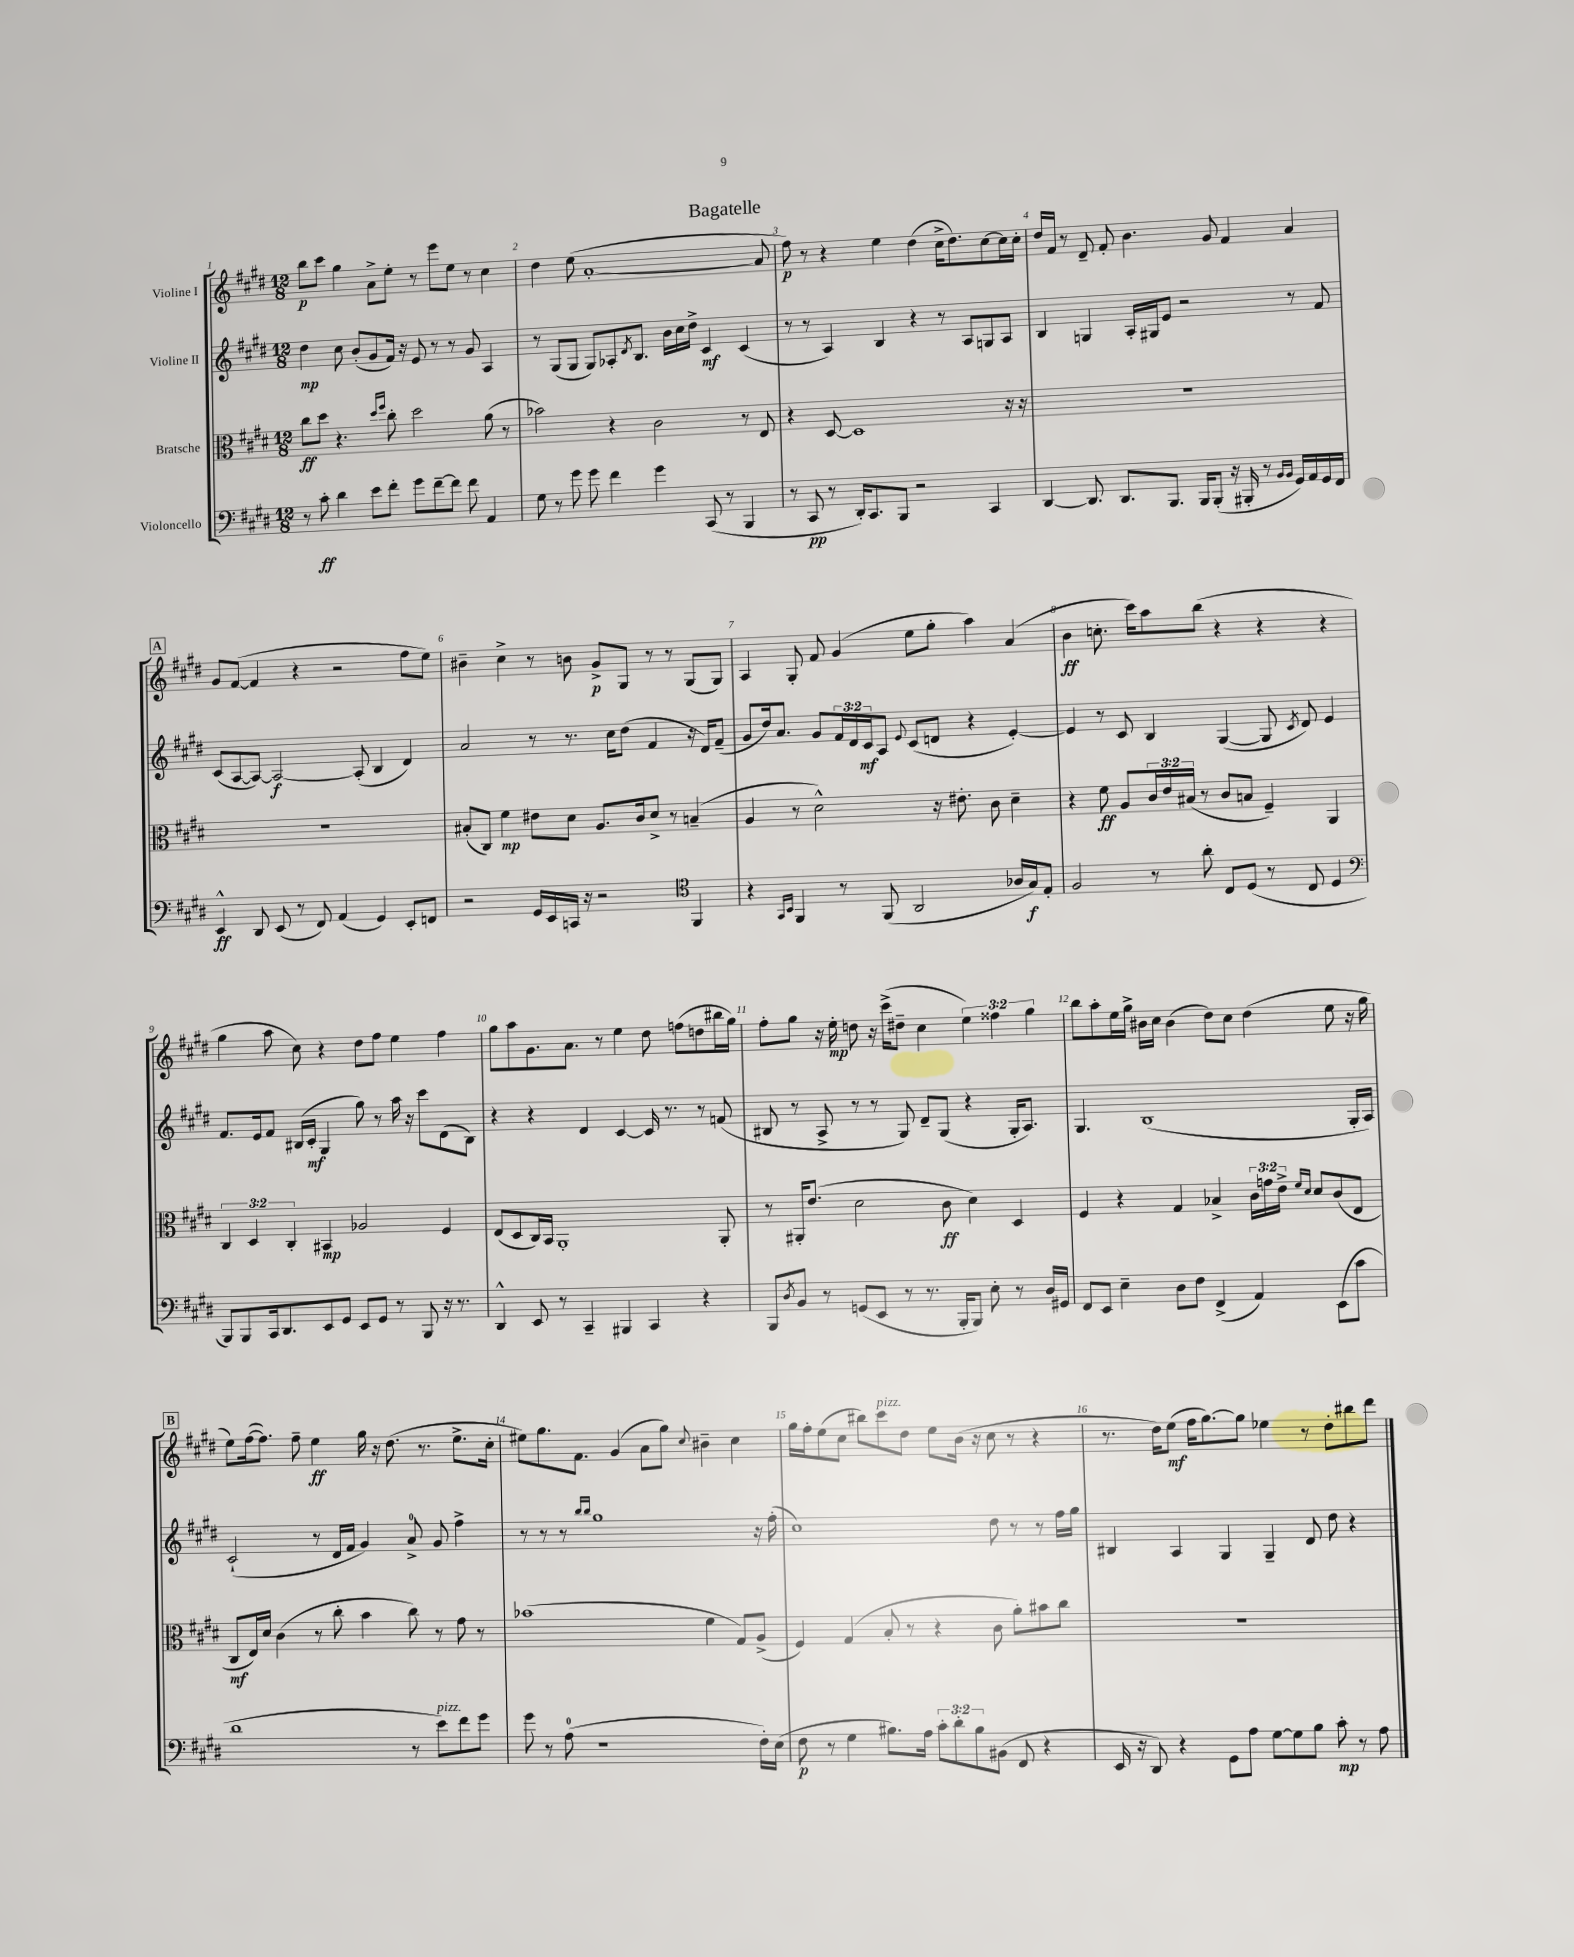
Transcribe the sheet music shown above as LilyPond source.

\header { title = "Bagatelle" }
<<
\new StaffGroup <<
\new Staff = "s0" \with { instrumentName = "Violine I" } {
    \clef treble \key e \major \numericTimeSignature \time 12/8 \override Staff.TupletNumber.text = #tuplet-number::calc-fraction-text
    b''8\p cis'''8 gis''4 a'8-> e''8-. r8 e'''8 e''8 r8 cis''4 |
    dis''4 e''8( a'1~-. a'8 |
    fis''8\p) r8 r4 e''4 dis''4( cis''16-> dis''8.) cis''8~ cis''16 cis''16-. |
    dis''16 fis'16 r8 dis'8-- fis'8-. b'4. gis'8 fis'4 a'4 |
    \mark \markup { \box "A" } gis'8 fis'8~( fis'4 r4 r2 fis''8 e''8) |
    bis'4-- cis''4-> r8 b'8 gis'8->\p gis8 r8 r8 gis8( gis8) |
    a4 gis8-. fis'8 gis'4( e''8 gis''8-. a''4) a'4( |
    b'4\ff c''8.-. cis'''16) a''8 b''8( r4 r4 r4 |
    gis''4 a''8 cis''8) r4 dis''8 fis''8 e''4 fis''4 |
    gis''8 a''8 gis'8. a'8. r8 e''4 dis''8 f''8( d''8 bis''16 gis''16) |
    fis''8-. gis''8 r16 e''16-.\mp d''8 r16 cis'''16->( dis''8-- cis''4 \tuplet 3/2 { e''4) fisis''4 gis''4 } |
    b''8 a''8-. e''16 gis''16-> bis'16 cis''16 bis'4( dis''8) cis''8 dis''4( e''8 r16 gis''16 |
    \mark \markup { \box "B" } e''8) fis''16~( fis''8.) fis''8-- e''4\ff gis''16 r16 dis''8.( r8. e''8.-> cis''16-. |
    eis''8) gis''8. fis'8. gis'4( a'8 gis''8) \appoggiatura { cis''8 } bis'4-- cis''4 |
    gis''16 fis''16-. e''8( cis''8 bis''8) cis'''8^\markup { \italic "pizz." } dis''8 e''8 b'16( r16 cis''8 r8 r4 |
    r8. dis''16) e''8\mf( fis''16 gis''8.~) gis''8 ees''4 r8 dis''8-. bis''8 dis'''8 \bar "|." |
}
\new Staff = "s1" \with { instrumentName = "Violine II" } {
    \clef treble \key e \major \numericTimeSignature \time 12/8 \override Staff.TupletNumber.text = #tuplet-number::calc-fraction-text
    dis''4\mp cis''8 b'8-.( gis'8 fis'16) r16 e'8 r8 r8 gis'8 a4 |
    r8 gis8( gis8 gis8) aes8-. \acciaccatura { dis'8 } b8. b'16 cis''16 dis''16-> cis'4\mf cis'4( |
    r8 r8 a4) b4 r4 r8 a8 g8 a8 |
    b4 g4 a16-. gis16 e'8 r2 r8 fis'8 |
    \mark \markup { \box "A" } cis'8( a8~ a8~) a2~\f a8-.( b4 dis'4) |
    a'2 r8 r8. cis''16 dis''8( fis'4 r16 dis'16) fis'8--( |
    gis'8 dis''16) a'8. gis'8 \tuplet 3/2 { fis'16 dis'16 cis'16\mf } a8 \appoggiatura { e'8 } cis'8( d'8 r4 e'4~-.) |
    e'4 r8 cis'8 b4 gis4~( gis8 \acciaccatura { cis'8 } dis'8) e'4 |
    fis'8. e'16 fis'8 bis16( cis'16-.\mf gis4 gis''8) r8 a''16 r16 cis'''8 dis'8( bis8) |
    r4 r4 dis'4 cis'4~ cis'16 r8. r8 f'8( |
    bis8 r8 a8-> r8 r8 gis8) dis'8-- gis8( r4 gis16-. a8.) |
    gis4. b1( gis16-. a16) |
    \mark \markup { \box "B" } cis'2-!( r8 dis'16 fis'16 gis'4) a'8-0-> gis'8 fis''4-> |
    r8 r8 r8 \grace { b''16 b''16 } gis''1 r16 fis''16-.( |
    cis''1) dis''8 r8 r8 fis''16 gis''16 |
    bis4 a4 gis4 gis4-- dis'8 dis''8 r4 \bar "|." |
}
\new Staff = "s2" \with { instrumentName = "Bratsche" } {
    \clef alto \key e \major \numericTimeSignature \time 12/8 \override Staff.TupletNumber.text = #tuplet-number::calc-fraction-text
    cis''8\ff dis''8 r4. \grace { dis''16 fis''16 } cis''8-. dis''2 a'8( r8 |
    bes'2) r4 cis'2 r8 e8 |
    r4 dis8~ dis1 r16 r16 |
    R1. |
    \mark \markup { \box "A" } R1. |
    bis8-.( cis8) fis'4\mp eis'8 dis'8 a8. cis'16 dis'8-> r8 b4--( |
    a4 r8 dis'2-^) r16 eis'8.-. cis'8 dis'4-- |
    r4 fis'8\ff a8 \tuplet 3/2 { cis'16 e'16 bis16( } r8 cis'8 b8 fis4--) a,4 |
    \tuplet 3/2 { cis4 dis4 cis4-. } bis,4\mp aes2 fis4 |
    e8( dis8 cis16) b,16 a,1-. a,8-. |
    r8 ais,16-. e'8.( dis'2 cis'8\ff dis'4) dis4 |
    fis4 r4 gis4 bes4-> \tuplet 3/2 { cis'16 g'16 e'16-> } \grace { fis'16 dis'16 } dis'8 cis'8( e8 |
    \mark \markup { \box "B" } cis8\mf e16) dis'16 cis'4( r8 cis''8-. b'4 cis''8) r8 gis'8 r8 |
    bes'1( fis'4 gis8) a8->( |
    fis4) gis4( b8-. r8 r4 cis'8 a'8-.) bis'8 cis''8 |
    R1. \bar "|." |
}
\new Staff = "s3" \with { instrumentName = "Violoncello" } {
    \clef bass \key e \major \numericTimeSignature \time 12/8 \override Staff.TupletNumber.text = #tuplet-number::calc-fraction-text
    r8 cis'8-.\ff dis'4 e'8 fis'8-. gis'8 fis'8~-- fis'8 fis'8 a,4 |
    gis8 r8 gis'8 gis'8 fis'4 gis'4 cis,8( r8 b,,4 |
    r8 cis,8\pp r8 dis,16-.) cis,8. b,,8 r2 cis,4 |
    dis,4~ dis,8. dis,8. b,,8. b,,16 b,,8-.( r16 bis,,16-. r8 \grace { b,16 b,16 } gis,16) a,16 gis,16 fis,16 |
    \mark \markup { \box "A" } e,4-^\ff dis,8 e,8( r8 fis,8) a,4( gis,4) e,8-. f,8 |
    r2 gis,16 e,16 c,16 r16 r2 \clef tenor fis,4 |
    r4 \grace { gis,16 b,16 } fis,4 r8 fis,8( a,2 aes16 gis16\f) e8-. |
    fis2 r8 a'8-. cis8 dis8( r8 cis8 dis4 |
    \clef bass b,,8) b,,8 cis,16 dis,8. e,8 gis,8 e,8 gis,8 r8 b,,8 r16 r8. |
    dis,4-^ e,8 r8 cis,4-- bis,,4 cis,4 r4 |
    b,,8 \acciaccatura { dis8 } b,8 r8 g,8( e,8 r8 r8. b,,16-. b,,8) e8-. r8 dis16 gis,16 |
    fis,8 e,8 e4-- dis8 fis8 fis,4->( a,4) e,8( cis'8 |
    \mark \markup { \box "B" } dis'1 r8 e'8^\markup { \italic "pizz." }) fis'8 gis'8 |
    gis'8 r8 a8-0( r1 fis16-.) e16( |
    fis8\p r8 gis4 bis8.) a16 \tuplet 3/2 { cis'8-. dis'8-. bis8 } bis,8( fis,8 r4 |
    e,16 r16 dis,8) r4 gis,8 a8 gis8~ gis8 b8 cis'8-.\mp r8 a8 \bar "|." |
}
>>
>>
\layout { \context { \Score \override BarNumber.break-visibility = ##(#f #t #t) barNumberVisibility = #all-bar-numbers-visible } }
